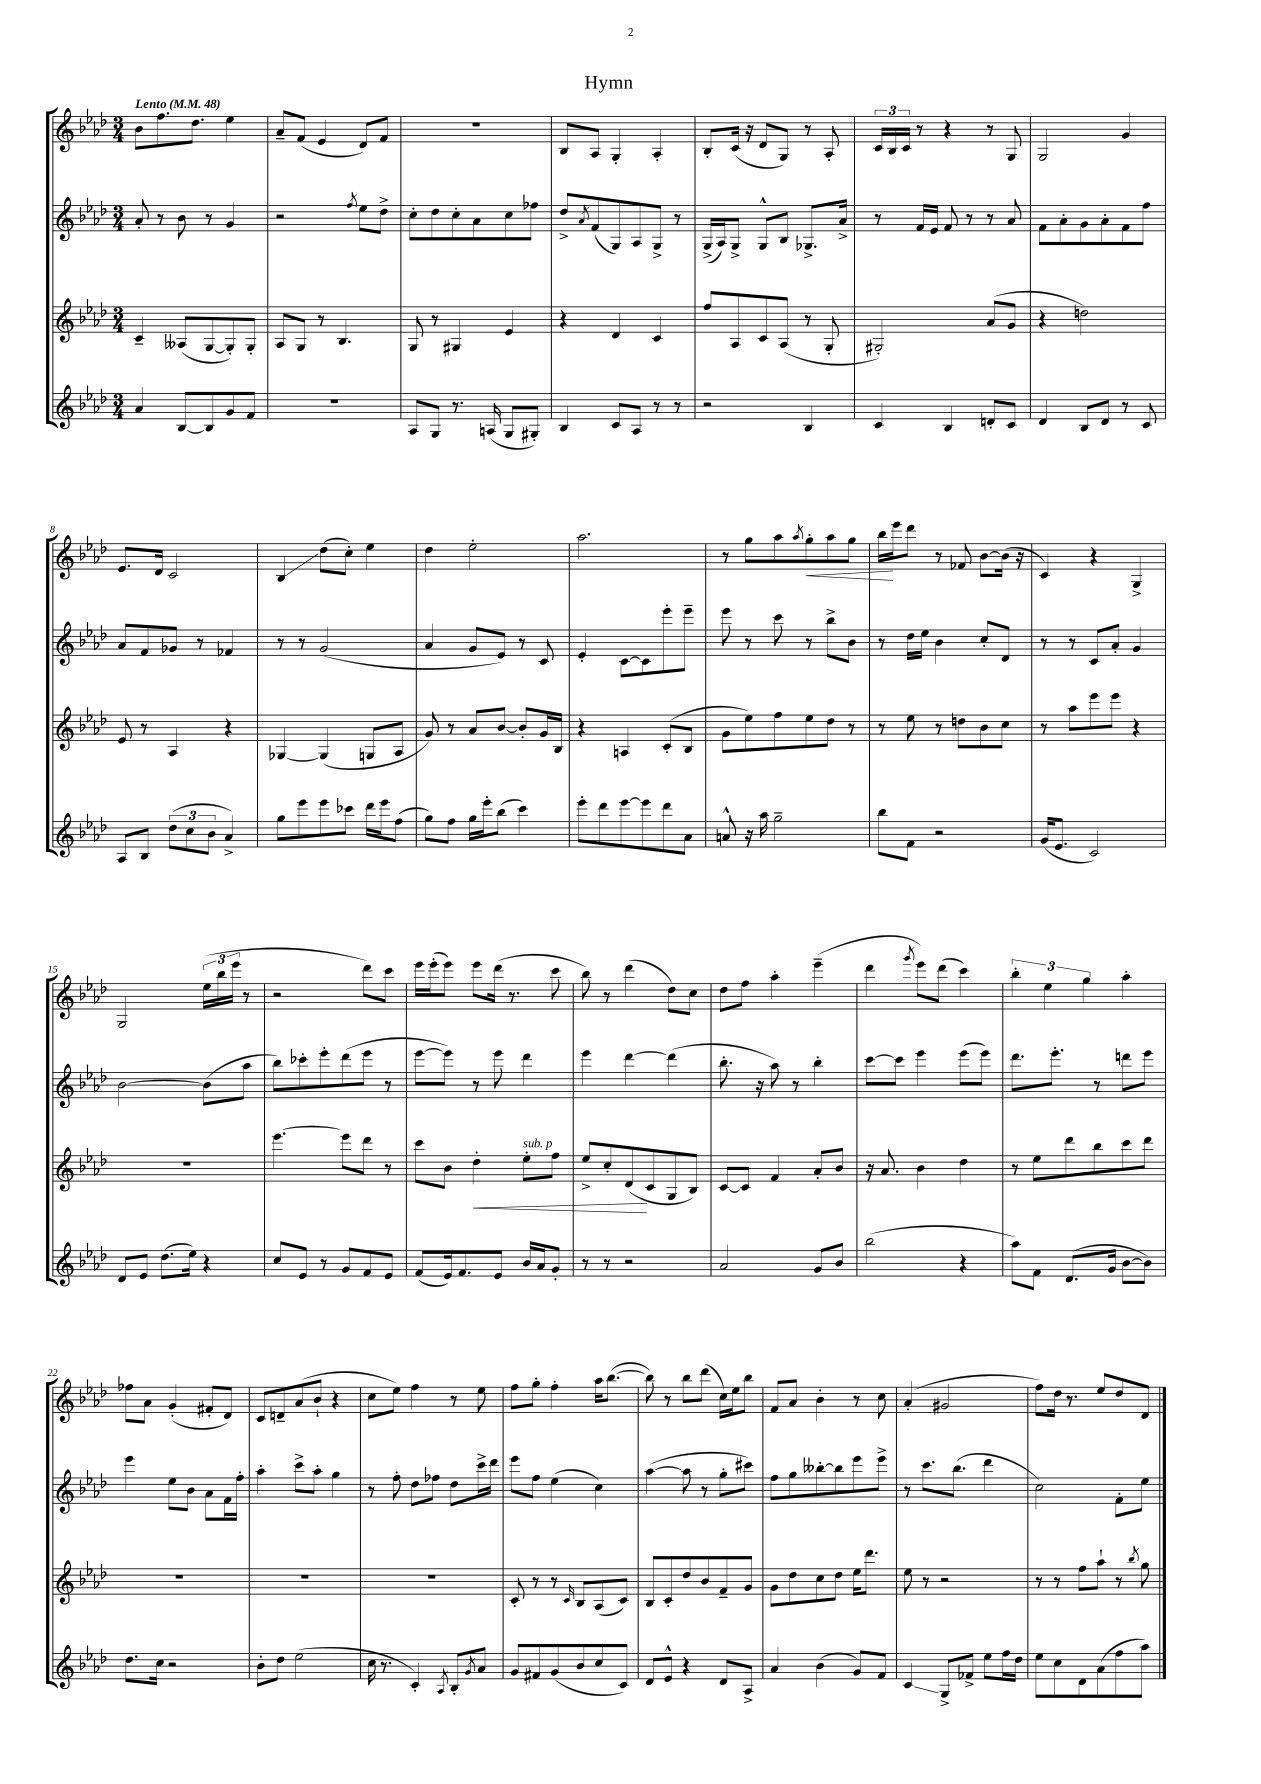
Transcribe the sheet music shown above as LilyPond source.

\header { title = "Hymn" }
<<
\new StaffGroup <<
\new Staff = "s0" {
    \clef treble \key aes \major \numericTimeSignature \time 3/4 \tempo "Lento" 4 = 48
    bes'8 f''8. des''8. ees''4 |
    aes'8-- f'8( ees'4 des'8) f'8 |
    R2. |
    bes8 aes8 g4-. aes4-. |
    bes8-. c'16( r16 des'8 g8) r8 aes8-. |
    \tuplet 3/2 { c'16 bes16 c'16 } r8 r4 r8 g8 |
    g2 g'4 |
    ees'8. des'16 c'2 |
    bes4\glissando des''8( c''8-.) ees''4 |
    des''4 ees''2-. |
    aes''2. |
    r8 g''8 aes''8 \acciaccatura { aes''8 } g''8-.\< aes''8 g''8 |
    bes''16\! ees'''16 des'''8 r8 fes'8 bes'8~ bes'16( r16 |
    c'4) r4 g4-> |
    g2 \tuplet 3/2 { ees''16( bes''16 ees'''16 } r8 |
    r2 des'''8) c'''8 |
    ees'''16 ees'''16-.( ees'''8) ees'''8 des'''16( r8. c'''8 |
    bes''8) r8 des'''4( des''8) c''8 |
    des''8 f''8 aes''4-. ees'''4--( |
    des'''4 \acciaccatura { g'''8 } ees'''8) des'''8( c'''4) |
    \tuplet 3/2 { bes''4-. ees''4 g''4 } aes''4-. |
    fes''8 aes'8 g'4-.( fis'8-. des'8) |
    c'8 d'8-- aes'8( bes'8-! r4 |
    c''8 ees''8) f''4 r8 ees''8 |
    f''8 g''8-. f''4-. aes''16 bes''8.~( |
    bes''8) r8 bes''8 des'''8( c''16) ees''16 bes''8 |
    f'8 aes'8 bes'4-. r8 c''8 |
    aes'4-.( gis'2 |
    f''8) des''16 r8. ees''8 des''8 des'8 \bar "|." |
}
\new Staff = "s1" {
    \clef treble \key aes \major \numericTimeSignature \time 3/4
    aes'8-. r8 bes'8 r8 g'4 |
    r2 \acciaccatura { f''8 } ees''8 des''8-> |
    c''8-. des''8 c''8-. aes'8 c''8 fes''8 |
    des''8-> \acciaccatura { aes'8 } f'8( g8) aes8 g8-> r8 |
    g16->( aes16) g8-> g8-^ bes8 ges8.-> aes'16-> |
    r8 f'16 ees'16 f'8 r8 r8 aes'8 |
    f'8 aes'8-. g'8 aes'8-. f'8 f''8 |
    aes'8 f'8 ges'8 r8 fes'4 |
    r8 r8 g'2( |
    aes'4 g'8 ees'8) r8 c'8 |
    ees'4-. c'8~ c'8 ees'''8-. ees'''8-- |
    ees'''8 r8 c'''8 r8 bes''8-> bes'8 |
    r8 des''16 ees''16 bes'4 c''8-. des'8 |
    r8 r8 c'8 aes'8-. g'4 |
    bes'2~ bes'8( aes''8 |
    bes''8) ces'''8-. ees'''8-. des'''8( ees'''8 r8 |
    ees'''8~ ees'''8) r8 ees'''8 des'''4 |
    ees'''4 des'''4~ des'''4( |
    bes''8.-. r16 aes''8) r8 bes''4-. |
    c'''8~ c'''8 ees'''4 ees'''8( ees'''8) |
    des'''8. ees'''8.-. r8 d'''8 ees'''8 |
    ees'''4 ees''8 bes'8 aes'8 f'16 f''16-. |
    aes''4-. c'''8-> aes''8-. g''4 |
    r8 f''8-. des''8 fes''8 des''8 c'''16-> des'''16 |
    ees'''8 f''8 ees''4( c''4) |
    aes''4~( aes''8 r8 g''8-. cis'''8) |
    f''8 g''8 beses''8~-. beses''8 ees'''8 ees'''8-> |
    r8 c'''8. bes''8.( des'''4 |
    c''2) f'8-. ees''8 \bar "|." |
}
\new Staff = "s2" {
    \clef treble \key aes \major \numericTimeSignature \time 3/4
    c'4-- aeses8( g8~ g8-.) g8-. |
    aes8 g8 r8 bes4. |
    g8 r8 gis4 ees'4 |
    r4 des'4 c'4 |
    f''8 aes8 c'8 aes8( r8 g8-. |
    gis2-.) aes'8( g'8 |
    r4 d''2) |
    ees'8 r8 aes4 r4 |
    ges4~ ges4( g8 aes8 |
    g'8) r8 aes'8 bes'8~ bes'8-. g'16 bes16 |
    r4 a4 c'8-.( bes8 |
    g'8 ees''8) f''8 ees''8 des''8 r8 |
    r8 ees''8 r8 d''8 bes'8 c''8 |
    r8 aes''8 ees'''8 ees'''8 r4 |
    R2. |
    ees'''4.~ ees'''8 des'''8 r8 |
    c'''8 bes'8 des''4-.\< ees''8-.^\markup { \italic "sub. p" } f''8 |
    ees''8-> c''8-. des'8\!( c'8 g8 bes8) |
    c'8~ c'8 f'4 aes'8-. bes'8 |
    r16 aes'8. bes'4 des''4 |
    r8 ees''8 des'''8 bes''8 c'''8 des'''8 |
    R2. |
    R2. |
    R2. |
    c'8-. r8 r8 \grace { c'16 } bes8 aes8( c'8) |
    bes8 c'8-. des''8 bes'8 f'8-- g'8 |
    g'8 des''8 c''8 des''8 ees''16 des'''8. |
    ees''8 r8 r2 |
    r8 r8 f''8 aes''8-! r8 \acciaccatura { bes''8 } g''8 \bar "|." |
}
\new Staff = "s3" {
    \clef treble \key aes \major \numericTimeSignature \time 3/4
    aes'4 bes8~ bes8 g'8 f'8 |
    R2. |
    aes8 g8 r8. a16( g8 gis8-.) |
    bes4 c'8 aes8 r8 r8 |
    r2 bes4 |
    c'4 bes4 d'8-. c'8 |
    des'4 bes8 des'8 r8 c'8 |
    aes8 bes8 \tuplet 3/2 { des''8( c''8 bes'8 } aes'4->) |
    g''8 ees'''8 ees'''8 ces'''8 des'''16 ees'''16 f''8( |
    g''8) f''8 g''16 ees'''16-. bes''8( c'''4) |
    ees'''8-. des'''8 ees'''8~ ees'''8 des'''8 aes'8 |
    a'8-^ r16 aes''16 g''2-- |
    bes''8 f'8 r2 |
    g'16( ees'8. c'2) |
    des'8 ees'8 des''8.( ees''16) r4 |
    c''8 ees'8 r8 g'8 f'8 ees'8 |
    f'8( ees'16) f'8. ees'8 bes'16 aes'16 g'8-. |
    r8 r8 r2 |
    aes'2 g'8 bes'8 |
    bes''2( r4 |
    aes''8) f'8 des'8.( g'16 bes'8~ bes'8) |
    des''8. c''16 r2 |
    bes'8-. des''8 ees''2( |
    c''16 r8. c'4-.) \acciaccatura { aes8 } bes8-. \acciaccatura { g'8 } aes'8 |
    g'8 fis'8 g'8( bes'8 c''8 c'8) |
    des'8 ees'8-^ r4 des'8 aes8-> |
    aes'4 bes'4( g'8) f'8 |
    c'4\glissando g8-> fes'8-> ees''8 f''16 des''16 |
    ees''8 c''8 des'8 aes'8( f''8 aes''8) \bar "|." |
}
>>
>>
